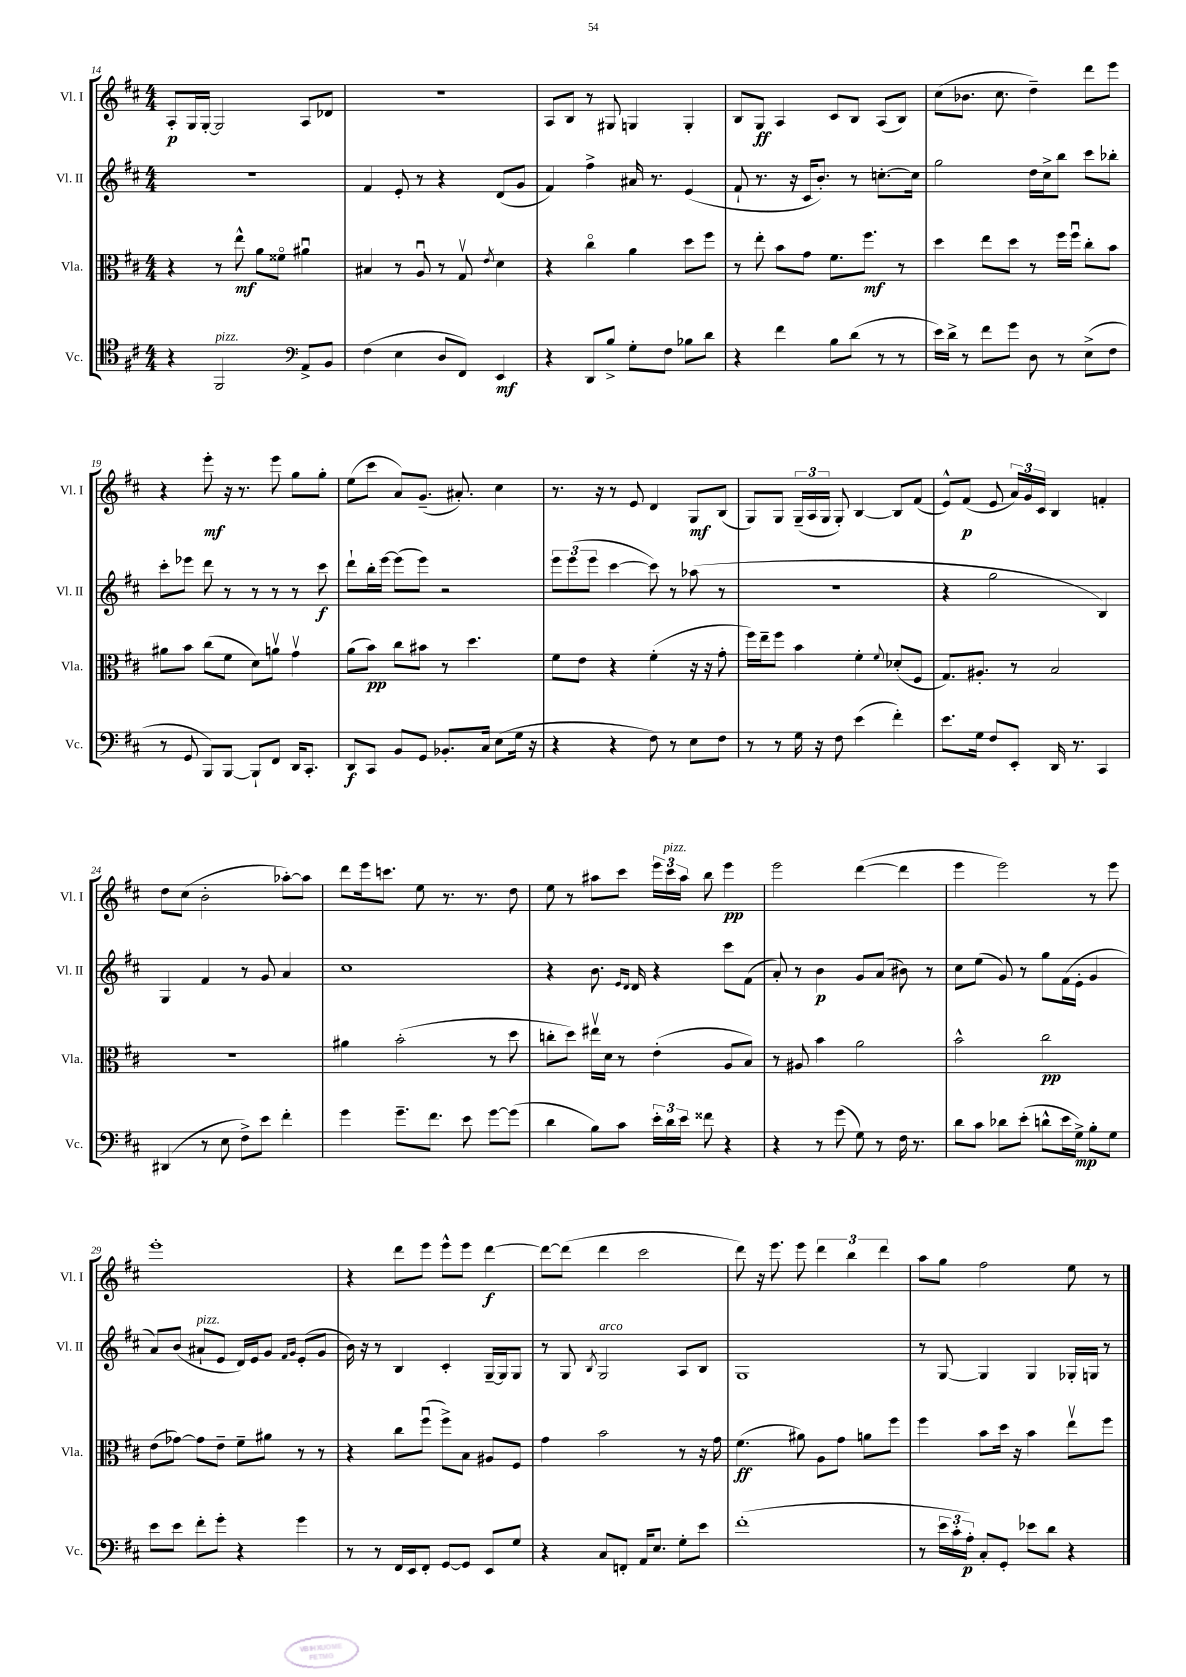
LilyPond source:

<<
\new StaffGroup <<
\new Staff = "s0" \with { instrumentName = "Vl. I" shortInstrumentName = "Vl. I" } {
    \clef treble \key d \major \numericTimeSignature \time 4/4
    \autoBeamOff a8[-.\p g16 g16]~-. g2 a8[ des'8] |
    R1 |
    a8[ b8] r8 gis8 g4 g4-. |
    b8[ g8]\ff a4 cis'8[ b8] a8[( b8]) |
    cis''8[( bes'8.] cis''8. d''4--) d'''8[ e'''8] |
    r4 e'''8-.\mf r16 r8. e'''8 g''8[ g''8]-. |
    e''8[( cis'''8] a'8[) g'8.]--( ais'8.-.) cis''4 |
    r8. r16 r8 e'8 d'4 g8[\mf b8]( |
    g8[) g8] \tuplet 3/2 { g16[--( a16 g16] } g8-.) b4~ b8[ fis'8]( |
    e'8[-^) fis'8]\p( e'8 \tuplet 3/2 { a'16[) g'16 cis'16] } b4 f'4-. |
    d''8[ cis''8]( b'2-. aes''8[~-.) aes''8] |
    d'''8[ e'''16 c'''8.] e''8 r8. r8. d''8 |
    e''8 r8 ais''8[ cis'''8] \tuplet 3/2 { e'''16[ cis'''16^\markup { \italic "pizz." } ais''16] } b''8 e'''4\pp |
    e'''2 d'''4~( d'''4 |
    e'''4 e'''2) r8 e'''8 |
    e'''1-. |
    r4 d'''8[ e'''8] e'''8[-^ e'''8] d'''4~\f |
    d'''8[~ d'''8]( d'''4 cis'''2 |
    d'''8) r16 e'''8. e'''8 \tuplet 3/2 { d'''4 b''4 d'''4 } |
    a''8[ g''8] fis''2 e''8 r8 \bar "|." |
}
\new Staff = "s1" \with { instrumentName = "Vl. II" shortInstrumentName = "Vl. II" } {
    \clef treble \key d \major \numericTimeSignature \time 4/4
    \autoBeamOff R1 |
    fis'4 e'8-. r8 r4 d'8[( g'8] |
    fis'4) fis''4-> ais'16 r8. e'4( |
    fis'8-! r8. r16 cis'16[ b'8.]-.) r8 c''8.[~-. c''16] |
    g''2 d''16[ cis''16-> b''8] cis'''8[ bes''8]-. |
    cis'''8[-. ees'''8] d'''8 r8 r8 r8 r8 cis'''8\f |
    d'''8[-! b''16-. e'''16]~ e'''8[( e'''8]) r2 |
    \tuplet 3/2 { e'''8[ e'''8( e'''8] } cis'''4~ cis'''8) r8 aes''8( r8 |
    R1 |
    r4 g''2 b4) |
    g4 fis'4 r8 g'8 a'4 |
    cis''1 |
    r4 b'8. \grace { e'16[ d'16] } d'16 r4 cis'''8[ fis'8]( |
    a'8-.) r8 b'4\p g'8[ a'8]( bis'8) r8 |
    cis''8[ e''8]( g'8) r8 g''8[ fis'16( e'16]-. g'4 |
    a'8[) b'8]( ais'8[-!^\markup { \italic "pizz." } e'8] d'16[) e'16 g'8] \grace { fis'16[ g'16] } e'8[-.( g'8] |
    b'16) r16 r8 b4 cis'4-. g16[~-- g16 g8] |
    r8 g8 \acciaccatura { b8 } g2^\markup { \italic "arco" } a8[ b8] |
    g1 |
    r8 g8~ g4 g4 ges16[-. g16] r8 \bar "|." |
}
\new Staff = "s2" \with { instrumentName = "Vla." shortInstrumentName = "Vla." } {
    \clef alto \key d \major \numericTimeSignature \time 4/4
    \autoBeamOff r4 r8 e''8-^\mf a'8[ fisis'8]\flageolet ais'4\downbow |
    bis4 r8 a8\downbow r8 g8\upbow \acciaccatura { e'8 } d'4 |
    r4 cis''4\flageolet a'4 d''8[ fis''8] |
    r8 e''8-. b'8[ g'8] fis'8.[ fis''8.]\mf r8 |
    d''4 e''8[ d''8] r8 fis''16[ fis''16]\downbow cis''8[-. b'8] |
    ais'8[ b'8] cis''8[( fis'8] d'8[) a'8]\upbow g'4\upbow |
    a'8[( b'8]\pp) cis''8[ bis'8] r8 d''4. |
    fis'8[ e'8] r4 fis'4-.( r16 r16 g'8-. |
    fis''16[) e''16-- fis''8] b'4 fis'4-. \appoggiatura { fis'8 } des'8[-.( fis8] |
    g8.[) ais8.]-. r8 b2 |
    R1 |
    ais'4 b'2-.( r8 d''8 |
    c''8[-. d''8]) eis''16[\upbow d'16] r8 e'4-.( a8[ b8]) |
    r8 ais8 b'4 a'2 |
    b'2-^ cis''2\pp |
    e'8[( ges'8]~) ges'8[ e'8]-- fis'8[-- ais'8] r8 r8 |
    r4 cis''8[ fis''8]\downbow( fis''8[->) b8] ais8[ fis8] |
    g'4 b'2 r8 r16 g'16 |
    fis'4.\ff( ais'8) a8[ g'8] a'8[ fis''8] |
    fis''4 b'8[ d''16] r16 b'4 e''8[\upbow fis''8] \bar "|." |
}
\new Staff = "s3" \with { instrumentName = "Vc." shortInstrumentName = "Vc." } {
    \clef tenor \key d \major \numericTimeSignature \time 4/4
    \autoBeamOff r4 fis,2^\markup { \italic "pizz." } \clef bass a,8[-> b,8] |
    fis4( e4 d8[ fis,8]) e,4\mf |
    r4 d,8[ b8]-> g8[-. fis8] bes8[ d'8] |
    r4 fis'4 b8[ d'8]( r8 r8 |
    e'16[) d'16]-> r8 fis'8[ g'8] d8 r8 e8[->( fis8] |
    r8 g,8 b,,8[) b,,8]~ b,,8[-! fis,8] d,16[ cis,8.]-. |
    d,8[\f cis,8] b,8[ g,8] bes,8.[-. cis16] e8[( g16] r16 |
    r4 r4 fis8) r8 e8[ fis8] |
    r8 r8 g16 r16 fis8 e'4( fis'4-.) |
    e'8.[ g16] fis8[ e,8]-. d,16 r8. cis,4 |
    dis,4( r8 e8 fis8[->) e'8] fis'4-. |
    g'4 g'8.[-- fis'8.] e'8 g'8[~ g'8]( |
    d'4 b8[) cis'8] \tuplet 3/2 { e'16[-. d'16 e'16] } fisis'8 r4 |
    r4 r8 g'8( g8) r8 fis16 r8. |
    d'8[ cis'8] des'8[ e'8]-.( d'8[-^ e'16 g16]->\mp) b8[-. g8] |
    e'8[ e'8] fis'8[-. g'8]-. r4 g'4 |
    r8 r8 fis,16[ e,16 fis,8]-. g,8[~ g,8] e,8[ g8] |
    r4 cis8[ f,8]-. a,16[ e8.] g8[-. e'8] |
    fis'1-.( |
    r8 \tuplet 3/2 { e'16[ cis'16-. a16]-.\p) } cis8[-. g,8]-. ees'8[ d'8] r4 \bar "|." |
}
>>
>>
\layout { \context { \Score currentBarNumber = #14 } }
